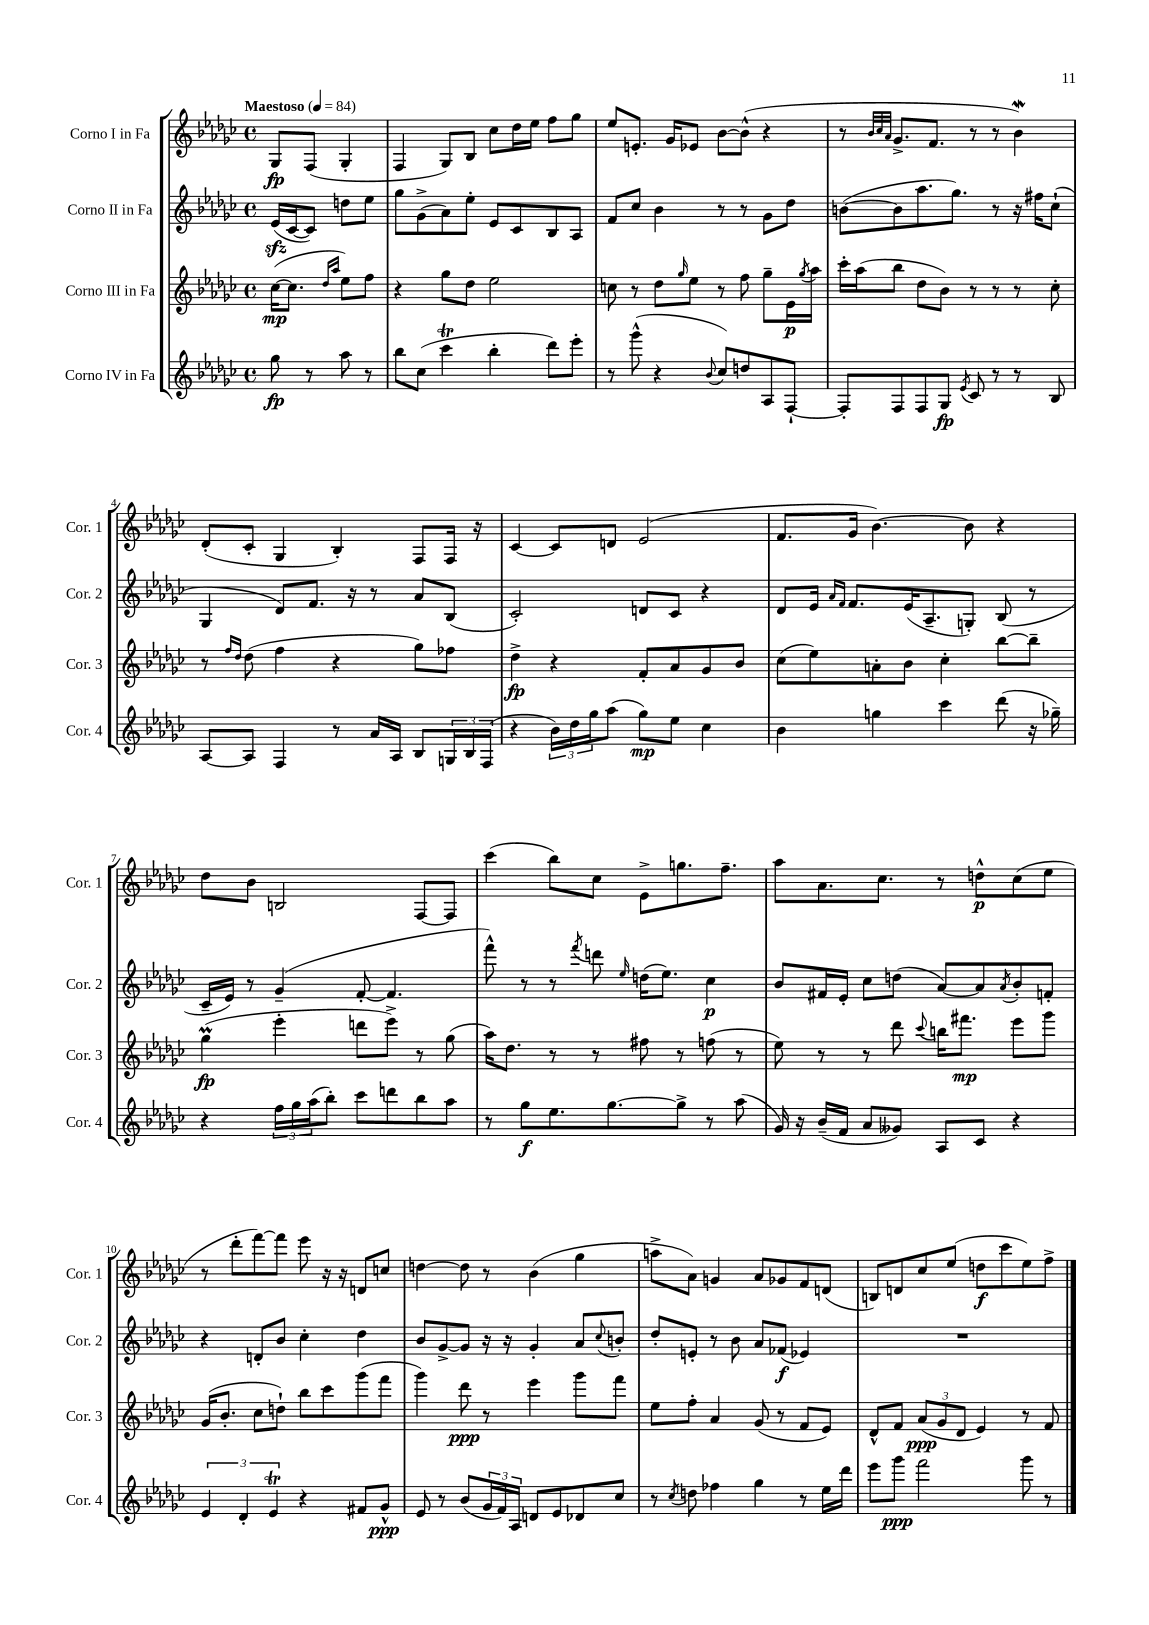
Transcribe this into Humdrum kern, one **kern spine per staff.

**kern	**dynam	**kern	**dynam	**kern	**dynam	**kern	**dynam
*part4	*part4	*part3	*part3	*part2	*part2	*part1	*part1
*staff4	*staff4	*staff3	*staff3	*staff2	*staff2	*staff1	*staff1
*I"Corno IV in Fa	*	*I"Corno III in Fa	*	*I"Corno II in Fa	*	*I"Corno I in Fa	*
*I'Cor. 4	*	*I'Cor. 3	*	*I'Cor. 2	*	*I'Cor. 1	*
*clefG2	*	*clefG2	*	*clefG2	*	*clefG2	*
*k[b-e-a-d-g-c-]	*	*k[b-e-a-d-g-c-]	*	*k[b-e-a-d-g-c-]	*	*k[b-e-a-d-g-c-]	*
*M4/4	*	*M4/4	*	*M4/4	*	*M4/4	*
*met(c)	*	*met(c)	*	*met(c)	*	*met(c)	*
*MM84	*	*MM84	*	*MM84	*	*MM84	*
=	=	=	=	=	=	=	=
!	!	!	!	!	!	!LO:TX:a:B:t=Maestoso	!
8gg-\	fp	([16cc-\KL	mp	(16e-zz/LL	.	8G-/L	fp
.	.	8.cc-\J]	.	[16c-/J	.	.	.
8r	.	.	.	8c-/J])	.	(8F/J	.
.	.	16qqdd-/LL	.	.	.	.	.
.	.	16qqaa-/JJ	.	.	.	.	.
8aa-\	.	8ee-\L)	.	8ddn\L	.	4G-'/	.
8r	.	8ff\J	.	8ee-\J	.	.	.
=1	=1	=1	=1	=1	=1	=1	=1
8bb-\L	.	4r	.	8gg-\L	.	4F/	.
(8cc-\J	.	.	.	(8g-^\	.	.	.
4ccc-T\	.	8gg-\L	.	8a-\)	.	8G-/L)	.
.	.	8dd-\J	.	8ee-'\J	.	8B-/J	.
4bb-'\	.	2ee-\	.	8e-/L	.	8cc-\L	.
.	.	.	.	8c-/	.	16dd-\L	.
.	.	.	.	.	.	16ee-\JJ	.
8ddd-\L)	.	.	.	8B-/	.	8ff\L	.
8eee-'\J	.	.	.	8A-/J	.	8gg-\J	.
=2	=2	=2	=2	=2	=2	=2	=2
8r	.	8ccn\	.	8f/L	.	8ee-/L	.
(8ggg-^^\	.	8r	.	8cc-/J	.	8.en'/J	.
4r	.	8dd-\L	.	4b-\	.	.	.
.	.	.	.	.	.	16g-/KL	.
.	.	16qqgg-/	.	.	.	.	.
.	.	8ee-\J	.	.	.	8e-X/J	.
8qqb-/	.	.	.	.	.	.	.
8cc-/L)	.	8r	.	8r	.	[8b-\L	.
8ddn/	.	8ff\	.	8r	.	(8b-^^\J]	.
8A-/	.	8gg-~\L	.	8g-\L	.	4r	.
[8F`/J	.	16e-\L	p	8dd-\J	.	.	.
.	.	8qgg-/	.	.	.	.	.
.	.	16aa-\JJ	.	.	.	.	.
=3	=3	=3	=3	=3	=3	=3	=3
8F'/L]	.	16ccc-'\LL	.	([8bn\L	.	8r	.
.	.	(16aa-\J	.	.	.	.	.
.	.	.	.	.	.	32qqb-/LLL	.
.	.	.	.	.	.	32qqcc-/	.
.	.	.	.	.	.	32qqa-/JJJ	.
8F/	.	8bb-\J	.	8b\]	.	8.g-^/L	.
8F/	.	8dd-\L	.	8.aa-\	.	.	.
.	.	.	.	.	.	8.f/J	.
8G-/J	fp	8b-\J)	.	.	.	.	.
.	.	.	.	8.gg-\J)	.	.	.
8qe-/	.	.	.	.	.	.	.
8c-/	.	8r	.	.	.	8r	.
8r	.	8r	.	8r	.	8r	.
8r	.	8r	.	16r	.	4b-W\)	.
.	.	.	.	16ff#X\KL	.	.	.
8B-/	.	8cc-'\	.	(8cc-`\J	.	.	.
!!LO:LB:g=z
=4	=4	=4	=4	=4	=4	=4	=4
[8A-/L	.	8r	.	4G-/	.	(8d-'/L	.
.	.	16qqff/LL	.	.	.	.	.
.	.	16qqdd-/JJ	.	.	.	.	.
8A-/J]	.	(8dd-\	.	.	.	8c-'/J	.
4F/	.	4ff\	.	8d-/L)	.	4G-/	.
.	.	.	.	8.f/J	.	.	.
8r	.	4r	.	.	.	4B-'/)	.
.	.	.	.	16r	.	.	.
16a-/LL	.	.	.	8r	.	.	.
16A-/JJ	.	.	.	.	.	.	.
8B-/L	.	8gg-\L)	.	8a-/L	.	8F/L	.
24Gn/L	.	8ff-X\J	.	(8B-/J	.	16F/Jk	.
24B-/	.	.	.	.	.	.	.
.	.	.	.	.	.	16r	.
(24F/JJ	.	.	.	.	.	.	.
=5	=5	=5	=5	=5	=5	=5	=5
4r	.	4dd-^\	fp	2c-'/)	.	[4c-/	.
24b-\LL)	.	4r	.	.	.	8c-/L]	.
24dd-\	.	.	.	.	.	.	.
24gg-\J	.	.	.	.	.	.	.
(8aa-\J	.	.	.	.	.	8dn/J	.
8gg-\L)	mp	8f'/L	.	8dn/L	.	(2e-/	.
8ee-\J	.	8a-/	.	8c-/J	.	.	.
4cc-\	.	8g-/	.	4r	.	.	.
.	.	8b-/J	.	.	.	.	.
=6	=6	=6	=6	=6	=6	=6	=6
4b-\	.	(8cc-\L	.	8d-/L	.	8.f/L	.
.	.	8ee-\)	.	16e-/Jk	.	.	.
.	.	.	.	16qqa-/LL	.	.	.
.	.	.	.	16qqf/JJ	.	.	.
.	.	.	.	8.f/L	.	16g-/Jk	.
4ggn\	.	8an'\	.	.	.	[4.b-\)	.
.	.	8b-\J	.	(16e-/K	.	.	.
.	.	.	.	8.A-~/	.	.	.
4ccc-\	.	4cc-'\	.	.	.	.	.
.	.	.	.	8Gn'/J)	.	8b-\]	.
(8ddd-\	.	[8bb-\L	.	(8B-/	.	4r	.
16r	.	8bb-~\J]	.	8r	.	.	.
16gg-X~\)	.	.	.	.	.	.	.
!!LO:LB:g=z
=7	=7	=7	=7	=7	=7	=7	=7
4r	.	(4gg-M\	fp	16c-~/LL	.	8dd-\L	.
.	.	.	.	16e-/JJ)	.	.	.
.	.	.	.	8r	.	8b-\J	.
24ff\LL	.	4eee-'\	.	(4g-~/	.	2Bn/	.
24gg-\	.	.	.	.	.	.	.
(24aa-\J	.	.	.	.	.	.	.
8bb-'\J)	.	.	.	.	.	.	.
8ccc-\L	.	8dddn\L	.	[8f'/	.	.	.
8dddn\	.	8eee-^\J)	.	4.f/]	.	.	.
8bb-\	.	8r	.	.	.	[8F/L	.
8aa-\J	.	(8gg-\	.	.	.	8F/J]	.
=8	=8	=8	=8	=8	=8	=8	=8
8r	.	16aa-\KL)	.	8fff^^\)	.	(4ccc-\	.
.	.	8.dd-\J	.	.	.	.	.
8gg-\L	f	.	.	8r	.	.	.
8.ee-\	.	8r	.	8r	.	8bb-\L)	.
.	.	.	.	8qfff/	.	.	.
.	.	8r	.	8dddn\	.	8cc-\J	.
[8.gg-\	.	.	.	.	.	.	.
.	.	.	.	16qqee-/	.	.	.
.	.	8ff#X\	.	(16ddn\KL	.	8e-^\L	.
.	.	.	.	8.ee-\J)	.	.	.
8gg-^\J]	.	8r	.	.	.	8.ggn\	.
8r	.	(8ffn\	.	4cc-\	p	.	.
.	.	.	.	.	.	8.ff~\J	.
(8aa-\	.	8r	.	.	.	.	.
=9	=9	=9	=9	=9	=9	=9	=9
16g-/)	.	8ee-\)	.	8b-/L	.	8aa-\L	.
16r	.	.	.	.	.	.	.
(16b-~/LL	.	8r	.	16f#X/L	.	8.a-\	.
16f/JJ	.	.	.	16e-'/JJ	.	.	.
8a-/L	.	8r	.	8cc-\L	.	.	.
.	.	.	.	.	.	8.cc-\J	.
8g--X/J)	.	8ddd-\	.	(8ddn\J	.	.	.
.	.	8qqccc-/	.	.	.	.	.
8A-/L	.	16bbn\KL	.	[8a-/L)	.	8r	.
.	.	8.fff#X\J	mp	.	.	.	.
8c-/J	.	.	.	8a-/]	.	8ddn^^\L	p
.	.	.	.	8qa-/	.	.	.
4r	.	8eee-\L	.	8b-'/	.	(8cc-\	.
.	.	8ggg-\J	.	8fn'/J	.	8ee-\J	.
!!LO:LB:g=z
=10	=10	=10	=10	=10	=10	=10	=10
6e-/	.	(16g-/KL	.	4r	.	8r	.
.	.	8.b-'/J	.	.	.	.	.
.	.	.	.	.	.	8ddd-'\L	.
6d-'/	.	.	.	.	.	.	.
.	.	8cc-\L	.	8dn'/L	.	[8fff\)	.
6e-T/	.	.	.	.	.	.	.
.	.	8ddn`\J)	.	8b-/J	.	8fff\J]	.
4r	.	8bb-\L	.	4cc-'\	.	8eee-\	.
.	.	8ccc-\	.	.	.	16r	.
.	.	.	.	.	.	16r	.
8f#X/L	.	(8ggg-\	.	4dd-\	.	8dn/L	.
8g-^^/J	ppp	8fff\J	.	.	.	8ccn/J	.
=11	=11	=11	=11	=11	=11	=11	=11
8e-/	.	4ggg-\)	.	8b-/L	.	[4ddn\	.
8r	.	.	.	[8g-^/	.	.	.
(8b-/L	.	8ddd-\	ppp	8g-/J]	.	8dd\]	.
24g-/L	.	8r	.	16r	.	8r	.
24f/)	.	.	.	.	.	.	.
.	.	.	.	16r	.	.	.
24A-/JJ	.	.	.	.	.	.	.
8dn/L	.	4eee-\	.	4g-'/	.	(4b-\	.
8e-/	.	.	.	.	.	.	.
8d-X/	.	8ggg-\L	.	8a-/L	.	4gg-\	.
.	.	.	.	8qqcc-/	.	.	.
8cc-/J	.	8fff\J	.	8bn'/J	.	.	.
=12	=12	=12	=12	=12	=12	=12	=12
8r	.	8ee-\L	.	8dd-'/L	.	8aan^\L	.
8qcc-/	.	.	.	.	.	.	.
8ddn\	.	8ff'\J	.	8en'/J	.	8a-\J)	.
4ff-X\	.	4a-/	.	8r	.	4gn/	.
.	.	.	.	8b-\	.	.	.
4gg-\	.	(8g-/	.	8a-/L	.	8a-/L	.
.	.	8r	.	(8f-X/J	f	8g-X/	.
8r	.	8f/L	.	4e-X/)	.	8f/	.
16ee-\LL	.	8e-/J)	.	.	.	(8dn/J	.
16ddd-\JJ	.	.	.	.	.	.	.
=13	=13	=13	=13	=13	=13	=13	=13
8eee-\L	.	8d-^^/L	.	1r	.	8Bn/L)	.
8ggg-\J	ppp	8f/J	.	.	.	8dn/	.
2fff\	.	(12a-/L	ppp	.	.	8cc-/	.
.	.	12g-/	.	.	.	.	.
.	.	.	.	.	.	(8ee-/J	.
.	.	12d-/J	.	.	.	.	.
.	.	4e-/)	.	.	.	8ddn\L	f
.	.	.	.	.	.	8ccc-\	.
8ggg-\	.	8r	.	.	.	8ee-\)	.
8r	.	8f/	.	.	.	8ff^\J	.
==	==	==	==	==	==	==	==
*-	*-	*-	*-	*-	*-	*-	*-
